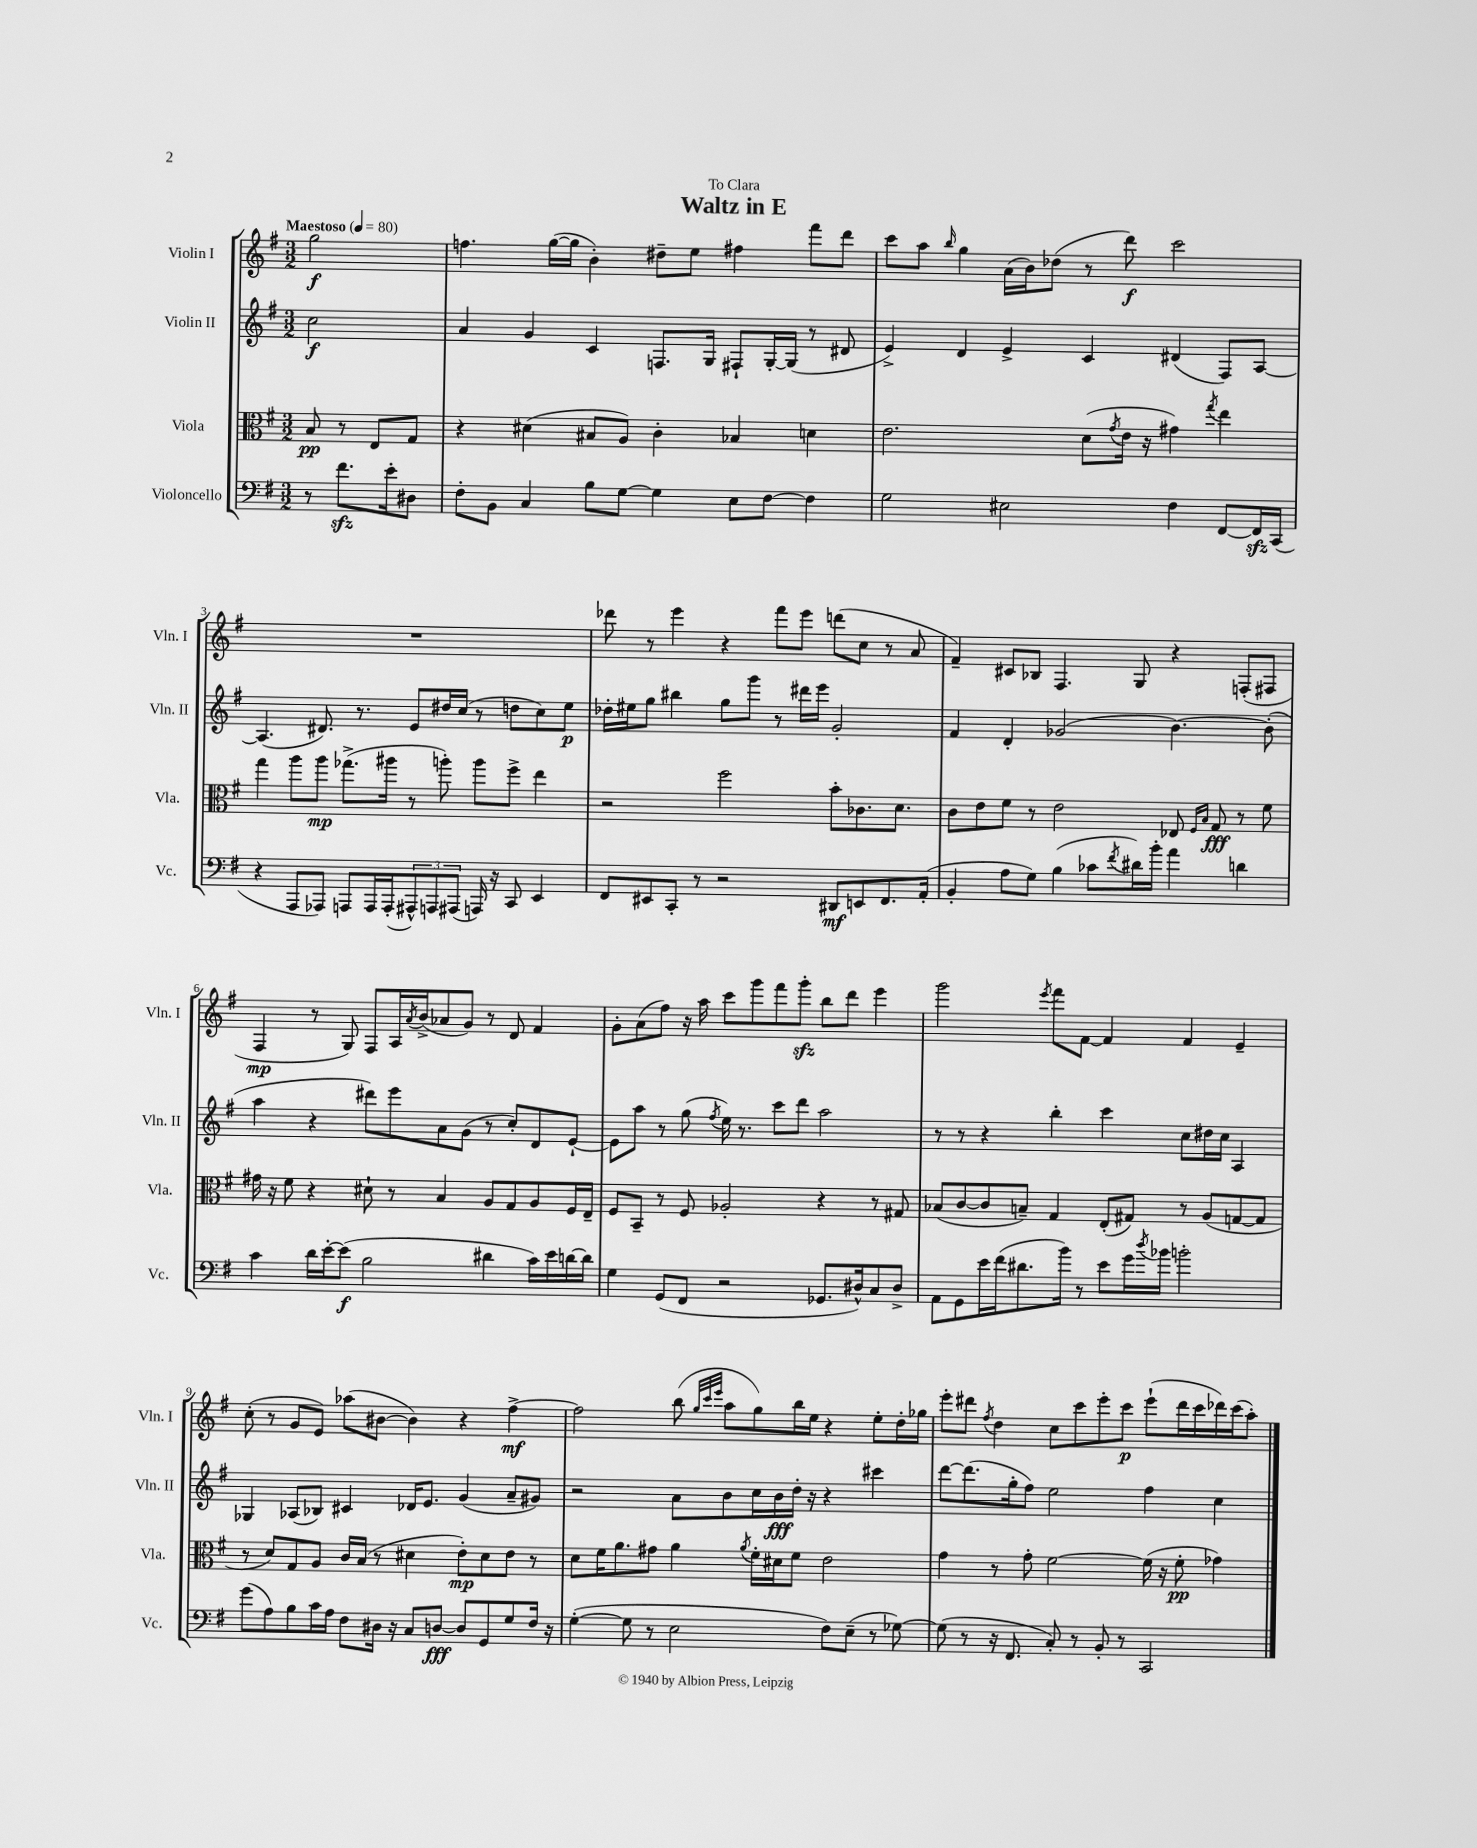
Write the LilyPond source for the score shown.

\header { title = "Waltz in E" dedication = "To Clara" }
<<
\new StaffGroup <<
\new Staff = "s0" \with { instrumentName = "Violin I" shortInstrumentName = "Vln. I" } {
    \clef treble \key g \major \numericTimeSignature \time 3/2 \partial 2 \tempo "Maestoso" 4 = 80
    g''2\f |
    f''4. g''16~( g''16 b'4-.) dis''8-- e''8 fis''4 fis'''8 d'''8 |
    c'''8 a''8 \grace { b''16 } g''4 a'16( b'16) des''8( r8 d'''8\f) c'''2 |
    R1. |
    des'''8 r8 e'''4 r4 fis'''8 e'''8 d'''8( c''8 r8 a'8 |
    fis'4--) cis'8 bes8 fis4. g8 r4 f8-.( fis8 |
    fis4\mp r8 g8) fis8 a16 \acciaccatura { a'8 } b'16->( aes'8 g'8) r8 d'8 fis'4 |
    g'8-. a'8( fis''8) r16 a''16 c'''8 g'''8 fis'''8 g'''8-.\sfz b''8 d'''8 e'''4 |
    g'''2 \acciaccatura { e'''8 } fis'''8 fis'8~ fis'4 fis'4 e'4-- |
    c''8-.( r8 g'8 e'8) aes''8( bis'8~ bis'4) r4 fis''4~->\mf |
    fis''2 b''8( \grace { g''32 c'''32 e'''32 } a''8 g''8) b''16 e''16 r4 e''8-. d''16-. ges''16 |
    e'''8-. dis'''8 \acciaccatura { fis''8 } d''4 c''8 c'''8 e'''8-. c'''8\p e'''8-!( dis'''16 c'''16 des'''16) c'''16( a''8-.) \bar "|." |
}
\new Staff = "s1" \with { instrumentName = "Violin II" shortInstrumentName = "Vln. II" } {
    \clef treble \key g \major \numericTimeSignature \time 3/2 \partial 2
    c''2\f |
    a'4 g'4 c'4 f8. g16 fis8-! g16~-. g16( r8 dis'8 |
    e'4->) d'4 e'4-> c'4 dis'4( fis8) a8~ |
    a4.( dis'8.) r8. e'8 dis''16 c''16( r8 d''8 c''8) e''8\p |
    des''16-. eis''16 g''8 bis''4 g''8 g'''8 r8 dis'''16 e'''16 g'2-. |
    fis'4 d'4-. ges'2( b'4.~) b'8-.( |
    a''4 r4 dis'''8) e'''8 a'8 g'8( r8 c''8-.) d'8 e'8~-! |
    e'8 a''8 r8 g''8( \acciaccatura { fis''8 } e''16) r8. c'''8 d'''8 a''2 |
    r8 r8 r4 b''4-. c'''4 c''8 dis''16 c''16 a4 |
    ges4 aes8( bes8) cis'4 des'16 e'8. g'4( a'8-- gis'8) |
    r2 a'8 b'8 c''16 b'16\fff d''16-. r16 r4 cis'''4 |
    d'''8~ d'''8.( g''16-. fis''8) e''2 fis''4 c''4 \bar "|." |
}
\new Staff = "s2" \with { instrumentName = "Viola" shortInstrumentName = "Vla." } {
    \clef alto \key g \major \numericTimeSignature \time 3/2 \partial 2
    b8\pp r8 e8 g8 |
    r4 dis'4( bis8 a8) c'4-. bes4 d'4 |
    e'2. d'8( \acciaccatura { g'8 } e'16 r16 gis'4) \acciaccatura { g''8 } e''4 |
    g''4 a''8 a''8\mp ges''8.->( ais''16 r8 a''8-.) a''8 fis''8-> e''4 |
    r2 fis''2 b'8-. ces'8. d'8. |
    c'8 e'8 fis'8 r8 e'2 ees8 \grace { fis16 b16 } g8\fff r8 fis'8 |
    gis'16 r16 fis'8 r4 dis'8-! r8 b4 a8 g8 a8 fis16 e16-- |
    fis8 b,8-- r8 fis8 aes2-. r4 r8 gis8 |
    bes8( c'8~ c'8 b8--) g4 e8-.( gis8) r8 a8( g8~ g8 |
    r8 d'8) g8 a8 c'16 b16( r8 dis'4 e'8-.\mp) dis'8 e'8 r8 |
    d'8 fis'16 a'8. gis'8 a'4 \acciaccatura { a'8 } fis'16-. dis'16 fis'8 e'2 |
    g'4 r8 g'8-. fis'2~ fis'16( r16 fis'8-.\pp ges'4) \bar "|." |
}
\new Staff = "s3" \with { instrumentName = "Violoncello" shortInstrumentName = "Vc." } {
    \clef bass \key g \major \numericTimeSignature \time 3/2 \partial 2
    r8 fis'8.\sfz e'16-. dis8 |
    fis8-. b,8 c4 b8 g8~ g4 e8 fis8~ fis4 |
    g2 eis2 fis4 fis,8~ fis,16\sfz c,16( |
    r4 a,,8 aes,,8) a,,8 a,,16 a,,16-.( \tuplet 3/2 { ais,,8-^) a,,8 ais,,8( } a,,16) r16 c,8 e,4 |
    fis,8 eis,8 c,8-. r8 r2 dis,8\mf e,8 fis,8. a,16-.( |
    b,4-. a8 g8) b4( ces'8 \acciaccatura { fis'8 } dis'16) b'16-. a'4 d'4 |
    c'4 d'16 e'16~-. e'8\f( b2 dis'4 c'16) e'16 d'16~ d'16 |
    g4 g,8( fis,8 r2 ges,8. dis16-^) c8 dis8-> |
    a,8 g,8 e'16 fis'16( dis'8. b'16) r8 e'8 g'16 \acciaccatura { d''8 } bes'16 b'2-. |
    g'8( a8) b8 c'16 a16 fis8 dis16 r16 c8 d8~\fff d8 g,8 g8 fis16 r16 |
    g4~-.( g8 r8 e2 fis8) e8--( r8 ges8~) |
    ges8( r8 r16 fis,8. c8-.) r8 b,8-. r8 c,2 \bar "|." |
}
>>
>>
